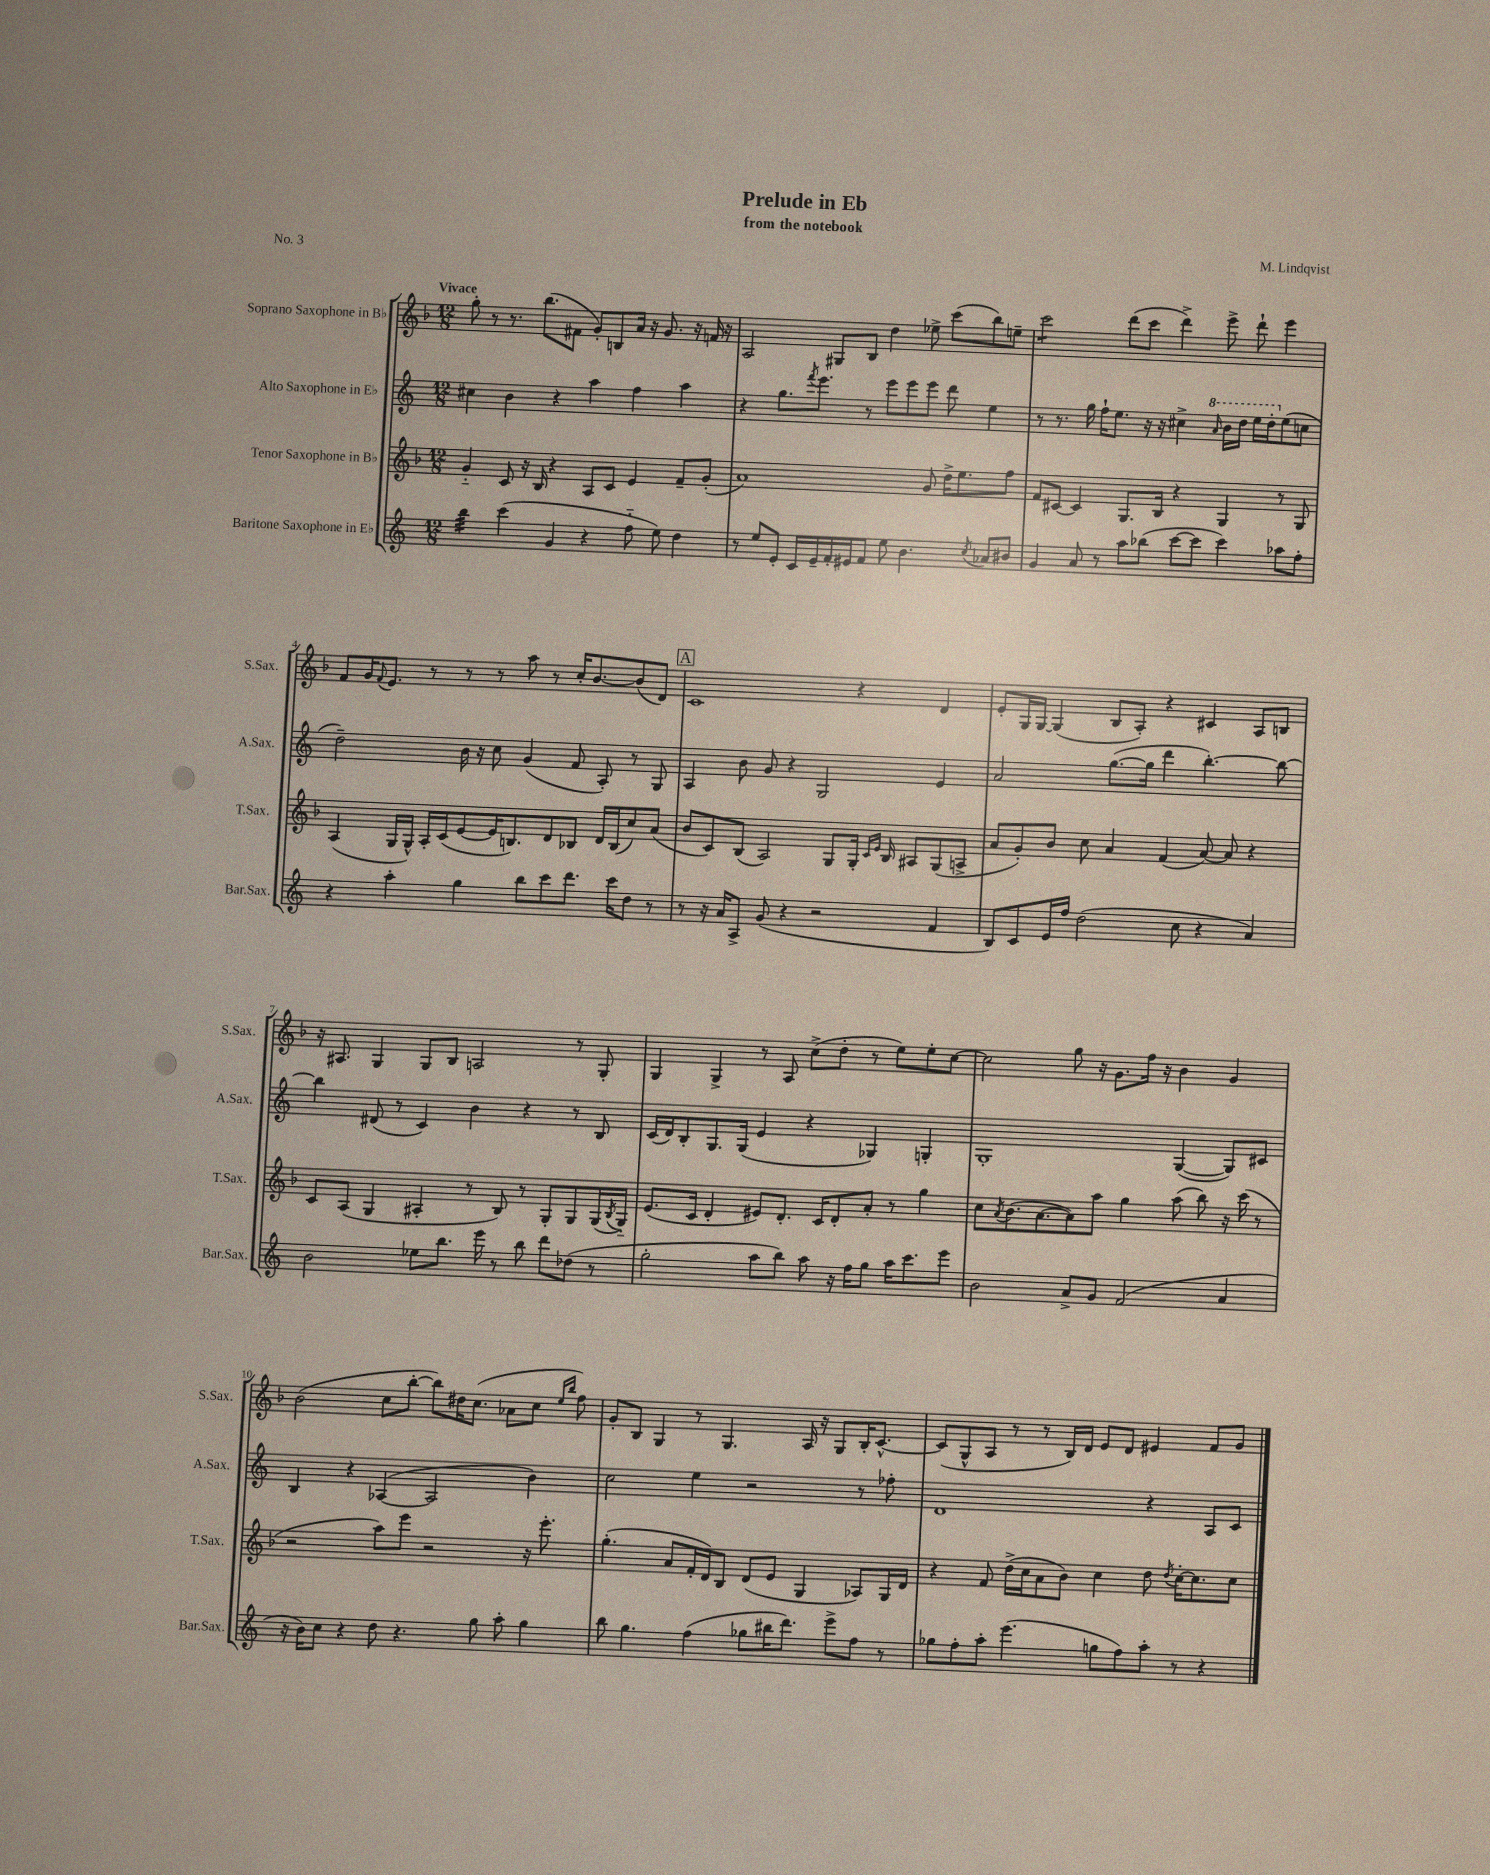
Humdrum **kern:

**kern	**kern	**kern	**kern
*staff4	*staff3	*staff2	*staff1
*clefG2	*clefG2	*clefG2	*clefG2
*k[]	*k[b-]	*k[]	*k[b-]
*M12/8	*M12/8	*M12/8	*M12/8
4bb	4g'~	4cc#	8gg'
.	.	.	8r
(4ccc	8c	4b	8.r
.	16r	.	.
.	16B-	.	(8.bb-
4g	4r	4r	.
.	.	.	8f#
4r	8A	4aa	8g')
.	8c	.	8B
8ff'~	4e	4ff	16a
.	.	.	16r
8ee)	.	.	8.g
4dd	8f~	4aa	.
.	.	.	16r
.	(8g'	.	16f
.	.	.	16r
=	=	=	=
8r	1a)	4r	2A
8ee	.	.	.
8e'	.	8.gg	.
16c	.	.	.
.	.	8qfff	.
16e~	.	8.eee	.
16f'	.	.	8G#
16e#	.	.	.
8f	.	8r	8B-
8ee	.	8eee	4dd
4.b	.	8eee	.
.	8g	8eee	8ee-^
.	16dd^	8ddd	(8ccc
.	8.ee	.	.
8qcc	.	.	.
8a-	.	4ee	8bb-)
8b#	8ff	.	8ee~
=	=	=	=
4g	8f	8r	2ccc
.	[8c#	8.r	.
8a	4c#]	.	.
.	.	16gg	.
8r	.	16ff`	.
.	.	8.ee	.
8aa	8.G	.	(8ddd
(8bb-	.	16r	8ccc
.	16B-	16r	.
[8ccc	4r	4cc#^	4ddd^)
8ccc]	.	.	.
.	.	16qqaa	.
4ccc)	4G	16bb	8eee^
.	.	16ddd	.
.	.	16eee	8ddd`
.	.	16ddd'	.
8aa-	8r	(8ee	4eee
8ff'	8G	8cc	.
=	=	=	=
4r	(4A	2dd~)	8f
.	.	.	16g
.	.	.	8qqf
.	.	.	8.e
4aa'	16G	.	.
.	16G^^)	.	.
.	16A'	.	8r
.	(16c	.	.
4gg	[8e	16b	8r
.	.	16r	.
.	16e]	8cc	8r
.	8.B)	.	.
8bb	.	(4g	8aa
8ccc	8d	.	8r
8.ddd	8B-	8f	16cc'
.	.	.	[8.b-
.	16d	8A')	.
16ccc	(16B-	.	.
8dd	8cc)	8r	(8b-]
8r	(8a	8G	8d)
=	=	=	=
8r	8b-	4A	1c
16r	8c)	.	.
16a	.	.	.
8A^	(8B-	8b	.
(8g	2A)	8g	.
4r	.	4r	.
2r	.	2G	.
.	8G	.	.
.	16G'	.	4r
.	16qqc	.	.
.	16qqe	.	.
.	16B-	.	.
.	8A#	.	.
4f	(8G	4e	4d
.	8A^	.	.
=	=	=	=
8B)	8a	2a	8e'
8c	8g')	.	16G
.	.	.	[16G
16e	8b-	.	(4G]
16ff	.	.	.
(2dd	8cc	.	.
.	4a	([8.gg	8B-
.	.	.	8A')
.	.	16gg]	.
.	(4f	4ddd	4r
8cc	.	.	.
4r	[8a)	[4.bb')	4c#
.	8a]	.	.
4a)	4r	.	8A
.	.	8bb_	8B
=	=	=	=
2b	8c	4bb]	16r
.	.	.	8.A#
.	(8A	.	.
.	4G	(8d#	4G
.	.	8r	.
8ee-	4A#'	4c)	8G
8.bb	.	.	8B-
.	8r	4b	2A
16eee	.	.	.
8r	8B-)	.	.
8bb	8r	4r	.
8ddd	8G'	.	.
(8dd-	8G	8r	8r
8r	(16G	8B	8G'
.	8qB-	.	.
.	16G'~)	.	.
=	=	=	=
2gg'	(8.e	(16c	4G
.	.	16d)	.
.	.	8B'	.
.	16c	.	.
.	4d'	8.G	4G^
.	.	(16G	.
8aa	8e#)	4e	8r
8bb)	8.d'	.	8A
8aa	.	4r	(8cc^
.	16c	.	.
16r	8d'	.	8dd'
16ff	.	.	.
8gg	8a'	4G-)	8r
16aa	8r	.	8ee)
8.ccc	.	.	.
.	4gg	4G'	8ee'
8eee	.	.	[8cc
=	=	=	=
2b	8cc	1G'	2cc]
.	8qa	.	.
.	(8.b-	.	.
.	[8.a	.	.
8a^	8a])	.	8gg
8g	8aa	.	16r
.	.	.	8.g
(2f	4gg	.	.
.	.	.	16ff
.	.	.	16r
.	(8aa	([4G	4b-
.	8bb-)	.	.
4a	16r	8G])	4g
.	(16ccc	.	.
.	8r	8c#	.
=	=	=	=
16r	2r	4B	(2b-
16b)	.	.	.
8cc	.	.	.
4r	.	4r	.
8dd	8aa)	([4A-	8cc
4.r	8eee	.	[8bb-'
.	2r	2A-]	8bb-])
.	.	.	16dd#
.	.	.	(8.cc
8gg	.	.	.
8aa'	.	.	8a-
4gg	16r	4b)	8cc
.	8.eee'	.	.
.	.	.	16qqee
.	.	.	16qqbb-
.	.	.	8ff)
=	=	=	=
8bb	(4.gg'	2cc	8g'
4.gg	.	.	8B-
.	.	.	4G
.	8a	.	.
(4ff	16f'	4ee	8r
.	16d)	.	.
.	8B-	.	4.G
8gg-	(8d	2r	.
16bb#	8e	.	.
8.ddd)	.	.	.
.	4G	.	16A
.	.	.	16r
8eee^	.	.	8G
8ff	8A-)	8r	16B-'
.	.	.	[8.c^^
8r	16G	8ff-'	.
.	16d	.	.
=	=	=	=
8gg-	4r	1d	(8c]
8ff'	.	.	8G^^
8aa'	8f	.	8A
(4.eee	(16dd^	.	8r
.	16cc	.	.
.	8a	.	8r
.	8b-)	.	16B-)
.	.	.	16d
8gg	4cc	.	8e
8ff)	.	.	8d
8aa'	8dd	4r	4e#
.	8qdd	.	.
8r	[16cc'	.	.
.	8.cc]	.	.
4r	.	8A	8f
.	8cc	8c	8g
==	==	==	==
*-	*-	*-	*-
